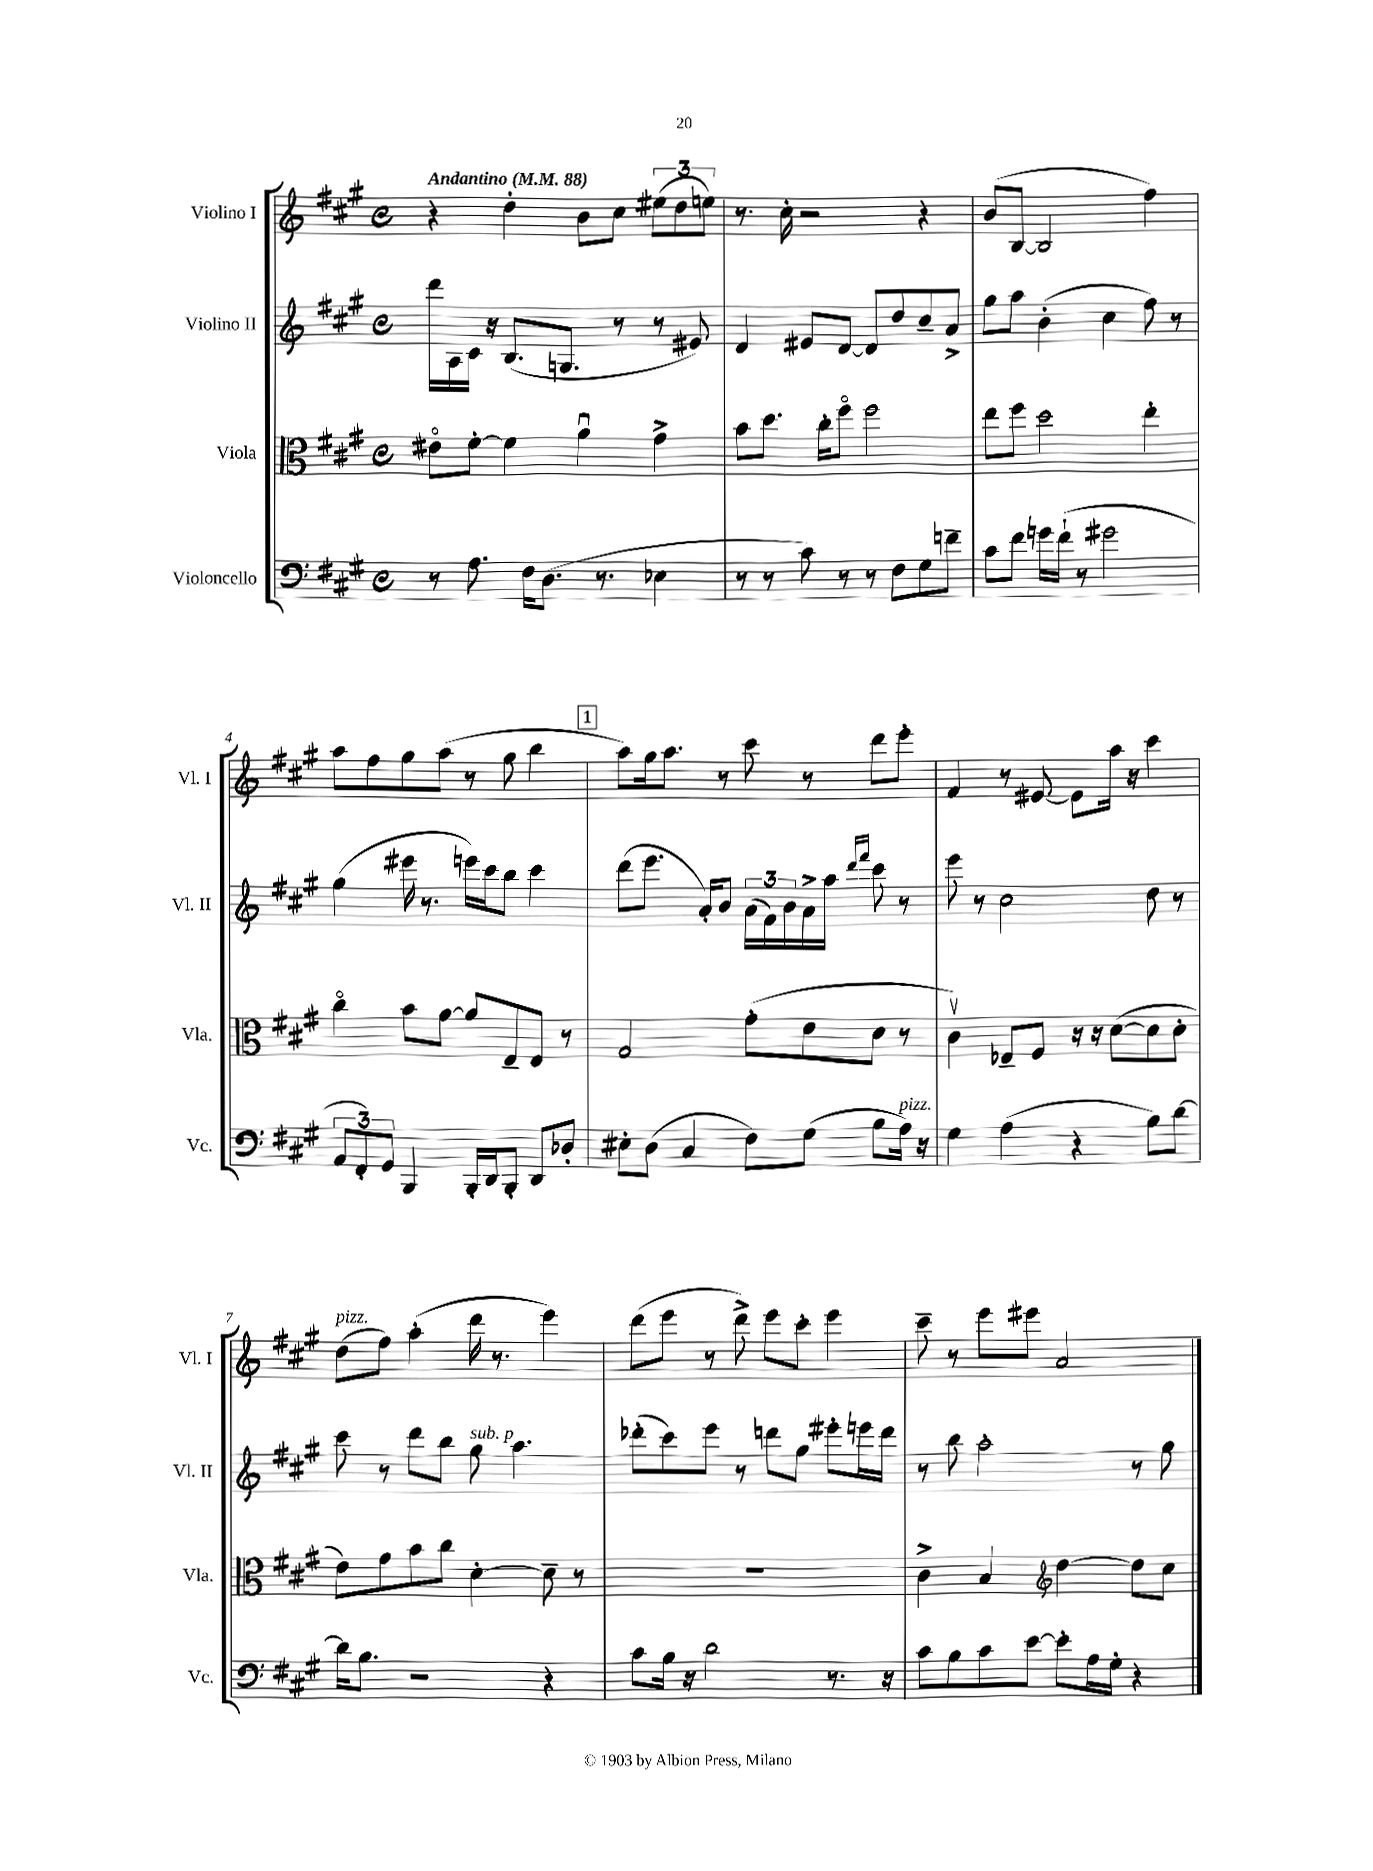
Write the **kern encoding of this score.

**kern	**kern	**kern	**kern
*part4	*part3	*part2	*part1
*staff4	*staff3	*staff2	*staff1
*I"Violoncello	*I"Viola	*I"Violino II	*I"Violino I
*I'Vc.	*I'Vla.	*I'Vl. II	*I'Vl. I
*clefF4	*clefC3	*clefG2	*clefG2
*k[f#c#g#]	*k[f#c#g#]	*k[f#c#g#]	*k[f#c#g#]
*M4/4	*M4/4	*M4/4	*M4/4
*met(c)	*met(c)	*met(c)	*met(c)
*MM88	*MM88	*MM88	*MM88
=1	=1	=1	=1
!	!	!	!LO:TX:a:B:t=Andantino
8r	8e#X\L	16ddd\LL	4r
.	.	16A\	.
8.A\	[8f#'\J	16c#\JJ	.
.	.	16r	.
.	4f#\]	(8.B/L	4dd'\
16F#\KL	.	.	.
(8.D\J	.	.	.
.	.	8.Gn/J	.
.	4au\	.	8b\L
8.r	.	.	.
.	.	8r	8cc#\J
4E-X\	4g#^\	8r	(12ee#X\L
.	.	.	12dd\
.	.	8e#X/)	.
.	.	.	12een\J)
=2	=2	=2	=2
8r	8b\L	4d/	8.r
8r	8.dd\J	.	.
.	.	.	16cc#'\
8c#\)	.	8e#X/L	2r
.	16cc#'\KL	.	.
8r	8ff#\J	[8d/J	.
8r	2ff#\	8d/L]	.
8F#\L	.	8dd/	.
8G#\	.	8cc#~/	4r
8fn~\J	.	8a^/J	.
=3	=3	=3	=3
8c#\L	8ee\L	8gg#\L	(8b/L
8f#\J	8ff#\J	8aa\J	[8B/J
16gn\LL	2dd\	(4b'\	2B/]
(16f#`\JJ	.	.	.
8r	.	.	.
2g#X\	.	4cc#\	.
.	4ee'\	8ff#\)	4ff#\)
.	.	8r	.
!!LO:LB:g=z
=4	=4	=4	=4
12AA/L	4cc#\	(4gg#\	8aa\L
12FF#'/)	.	.	.
.	.	.	8ff#\
12GG#/J	.	.	.
4BBB/	8b\L	16eee#X\	8gg#\
.	.	8.r	.
.	[8a\J	.	(8aa\J
16BBB'/LL	8a/L]	16eeen\LL)	8r
16DD/J	.	16ccc#\J	.
8BBB'/J	8E~/	8bb\J	8gg#\
8DD/L	8E/J	4ccc#\	4bb\
8D-X'/J	8r	.	.
!!LO:REH:place=s1:t=1
=5	=5	=5	=5
8E#X'\L	2G#/	(8ddd\L	8aa\L)
(8D\J	.	8.eee\J	16gg#\k
.	.	.	8.aa\J
4C#/	.	.	.
.	.	16a'/KL)	.
.	.	8b/J	8r
8F#\L)	(8g#'\L	(24a\LL	8ccc#\
.	.	24f#\)	.
.	.	24b\	.
(8G#\J	8e\	16a^\	8r
.	.	16aa\JJ	.
.	.	16qqddd/LL	.
.	.	16qqfff#/JJ	.
8B\L	8d\J	8ccc#\	8ddd\L
!LO:TX:a:i:t=pizz.	!	!	!
16A\Jk)	8r	8r	8eee'\J
16r	.	.	.
=6	=6	=6	=6
4G#\	4c#v\)	8eee\	4f#/
.	.	8r	.
(4A\	8E-X~/L	2cc#\	8r
.	8F#/J	.	[8e#X/
4r	16r	.	8e#\L]
.	16r	.	.
.	([8d\L	.	16aa\Jk
.	.	.	16r
8B\L)	8d\]	8dd\	4ccc#\
[8d\J	8d'\J	8r	.
!!LO:LB:g=z
=7	=7	=7	=7
!	!	!	!LO:TX:a:i:t=pizz.
16d\KL]	8e\L)	8ccc#\	(8dd\L
8.B\J	.	.	.
.	8g#\	8r	8ff#\J)
2r	8b\	8ddd\L	(4aa'\
.	8cc#\J	8bb\J	.
!	!	!LO:TX:a:i:t=sub. p	!
.	[4d'\	8gg#\	16ddd\
.	.	.	8.r
.	.	4.aa\	.
4r	8d~\]	.	4eee\)
.	8r	.	.
=8	=8	=8	=8
8c#\L	1r	(8ddd-X'\L	(8ddd\L
16B\Jk	.	8ccc#\)	8eee\J
16r	.	.	.
2d\	.	8eee\J	8r
.	.	8r	8ddd^\)
.	.	8dddn\L	8eee\L
.	.	8gg#\J	8ccc#'\J
8.r	.	8eee#X'\L	4eee\
.	.	16eeen\L	.
16r	.	16ddd\JJ	.
=9	=9	=9	=9
8c#\L	4c#^\	8r	8ccc#~\
8B\	.	8bb\	8r
8c#\	4B/	2aa'\	8eee\L
[8e\J	.	.	8eee#X\J
*	*clefG2	*	*
8e'\L]	[4dd\	.	2a/
16A\L	.	.	.
16G#'\JJ	.	.	.
4r	8dd\L]	8r	.
.	8cc#\J	8gg#\	.
==	==	==	==
*-	*-	*-	*-
